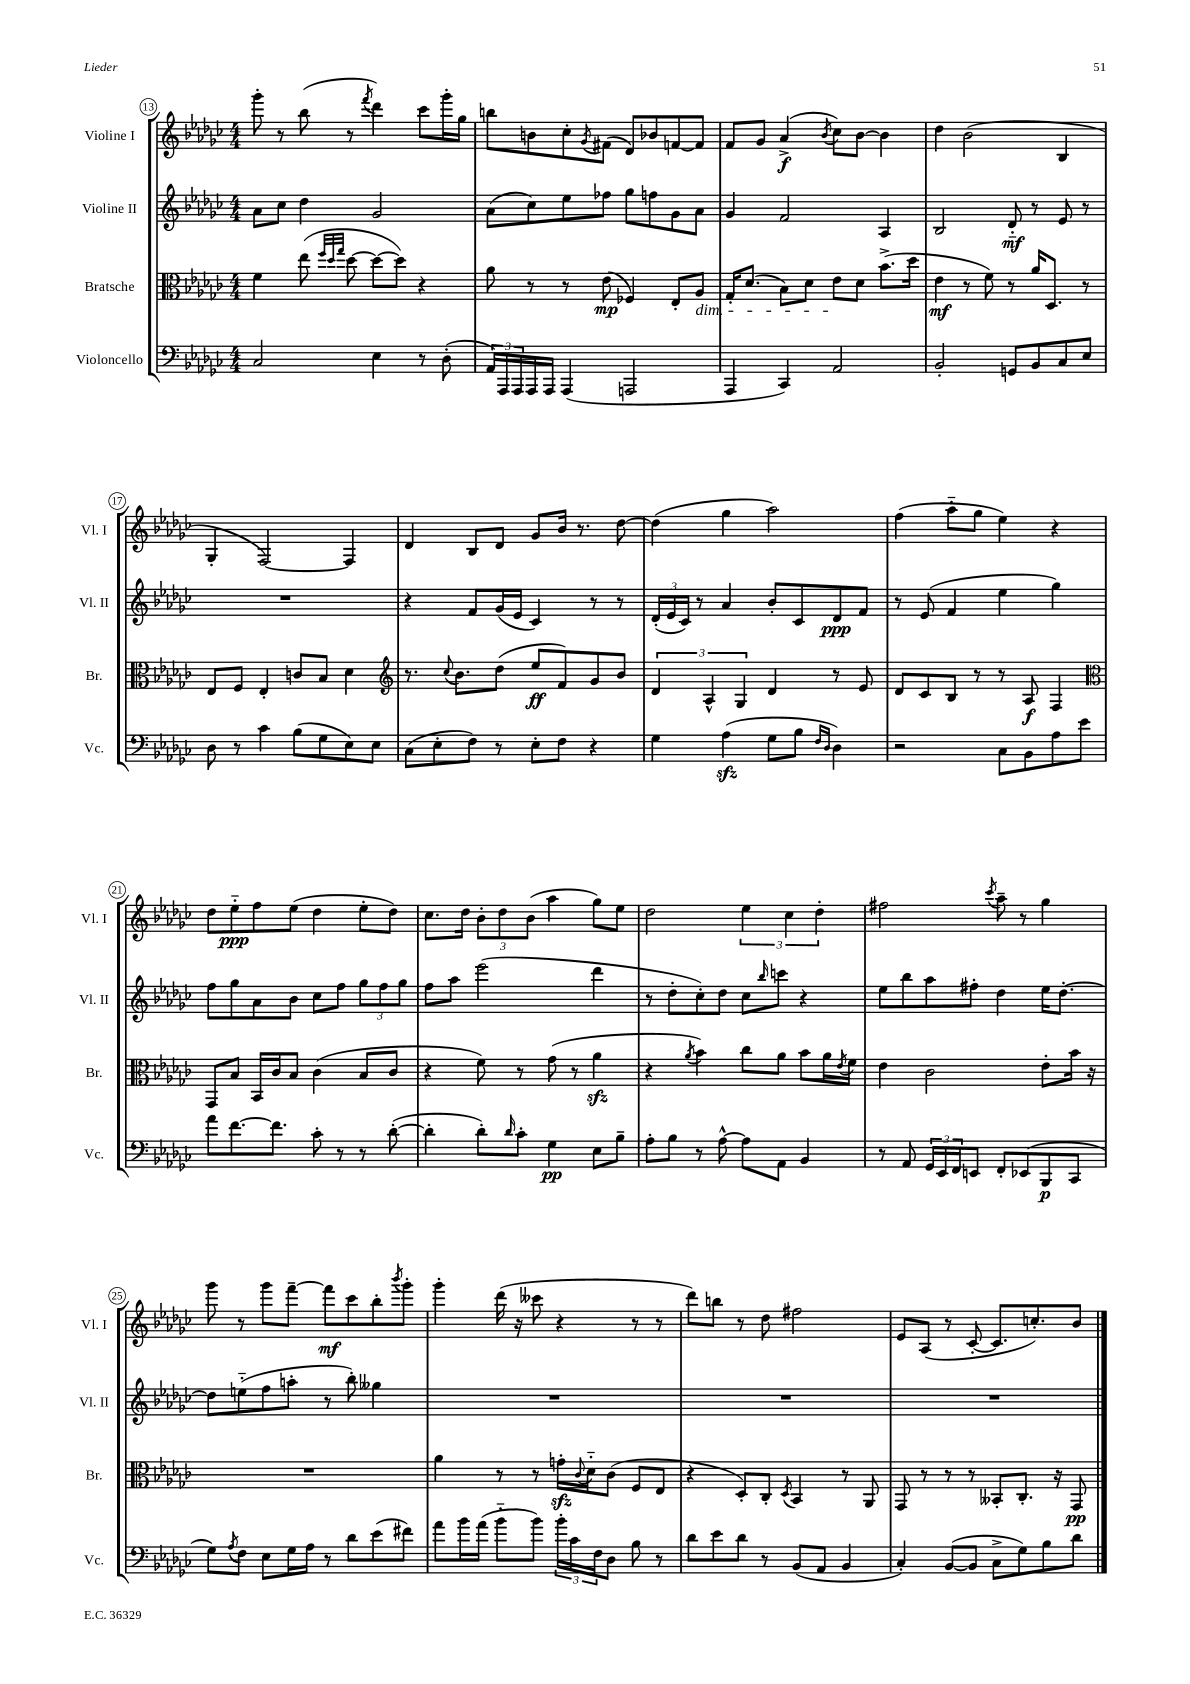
<<
\new StaffGroup <<
\new Staff = "s0" \with { instrumentName = "Violine I" shortInstrumentName = "Vl. I" } {
    \clef treble \key ges \major \numericTimeSignature \time 4/4
    ges'''8-. r8 bes''8( r8 \acciaccatura { f'''8 } des'''4) ces'''8 ges'''16-. ges''16 |
    b''8 b'8 ces''8-. \acciaccatura { ges'8 } fis'8( des'8) bes'8 f'8~ f'8 |
    f'8 ges'8 aes'4->\f( \acciaccatura { bes'8 } ces''8) bes'8~ bes'4 |
    des''4 bes'2( bes4 |
    ges4-. f2~) f4 |
    des'4 bes8 des'8 ges'8 bes'16 r8. des''8~ |
    des''4( ges''4 aes''2) |
    f''4( aes''8-_ ges''8 ees''4) r4 |
    des''8 ees''8-_\ppp f''8 ees''8( des''4 ees''8-. des''8) |
    ces''8. des''16 \tuplet 3/2 { bes'8-. des''8 bes'8( } aes''4 ges''8) ees''8 |
    des''2 \tuplet 3/2 { ees''4 ces''4 des''4-. } |
    fis''2 \acciaccatura { ces'''8 } aes''8-- r8 ges''4 |
    ges'''8 r8 ges'''8 f'''8~-- f'''8\mf ces'''8 bes''8-. \acciaccatura { bes'''8 } ges'''8-. |
    ges'''4-. des'''16( r16 ceses'''8 r4 r8 r8 |
    des'''8) b''8 r8 des''8 fis''2 |
    ees'8 aes8( r8 ces'8~-. ces'8. c''8.-.) bes'8 \bar "|." |
}
\new Staff = "s1" \with { instrumentName = "Violine II" shortInstrumentName = "Vl. II" } {
    \clef treble \key ges \major \numericTimeSignature \time 4/4
    aes'8 ces''8 des''4 ges'2 |
    aes'8( ces''8) ees''8 fes''8 ges''8 f''8 ges'8 aes'8 |
    ges'4 f'2 aes4 |
    bes2 des'8-_\mf r8 ees'8 r8 |
    R1 |
    r4 f'8 ges'16( ees'16 ces'4) r8 r8 |
    \tuplet 3/2 { des'16-.( ees'16 ces'16) } r8 aes'4 bes'8-. ces'8 des'8\ppp f'8 |
    r8 ees'8( f'4 ees''4 ges''4) |
    f''8 ges''8 aes'8 bes'8 ces''8 f''8 \tuplet 3/2 { ges''8 f''8 ges''8 } |
    f''8 aes''8 ees'''2( des'''4 |
    r8 des''8-. ces''8-.) des''8 ces''8 \grace { bes''16 } c'''8 r4 |
    ees''8 bes''8 aes''8 fis''8-. des''4 ees''16 des''8.~-. |
    des''8 e''8-_( f''8 a''8-. r8 bes''8-.) geses''4 |
    R1 |
    R1 |
    R1 \bar "|." |
}
\new Staff = "s2" \with { instrumentName = "Bratsche" shortInstrumentName = "Br." } {
    \clef alto \key ges \major \numericTimeSignature \time 4/4
    f'4 ees''8( \grace { f''32 des''32 ges''32 } des''8~ des''8~ des''8) r4 |
    aes'8 r8 r8 ees'8\mp( fes4) ees8-. aes8\dim |
    ges16-. des'8.( bes8) des'8 ees'8\! des'8 bes'8.->( des''16 |
    ees'4\mf r8 f'8) r8 aes'16 des8. r8 |
    ees8 f8 ees4-. c'8 bes8 des'4 |
    \clef treble r8. \appoggiatura { ces''8 } bes'8. des''8( ees''8\ff f'8) ges'8 bes'8 |
    \tuplet 3/2 { des'4 aes4-^ ges4 } des'4 r8 ees'8 |
    des'8 ces'8 bes8 r8 r8 aes8\f f4 |
    \clef alto ges,8 bes8 bes,16 ces'16 bes8 ces'4( bes8 ces'8 |
    r4 f'8) r8 ges'8( r8 aes'4\sfz |
    r4 \acciaccatura { aes'8 } bes'4) ces''8 aes'8 bes'8 aes'16 \acciaccatura { ees'8 } f'16 |
    ees'4 ces'2 ees'8-. bes'16 r16 |
    R1 |
    aes'4 r8 r8 g'16-.\sfz \appoggiatura { ces'8 } des'16-_ ces'8( f8 ees8 |
    r4 des8-.) ces8-. \acciaccatura { des8 } bes,4 r8 aes,8 |
    ges,8 r8 r8 r8 beses,8-. ces8.-. r16 ges,8\pp \bar "|." |
}
\new Staff = "s3" \with { instrumentName = "Violoncello" shortInstrumentName = "Vc." } {
    \clef bass \key ges \major \numericTimeSignature \time 4/4
    ces2 ees4 r8 des8-.( |
    \tuplet 3/2 { aes,16) aes,,16 aes,,16 } aes,,16 aes,,16 aes,,4( a,,2 |
    aes,,4 ces,4) aes,2 |
    bes,2-. g,8 bes,8 ces8 ees8 |
    des8 r8 ces'4 bes8( ges8 ees8) ees8 |
    ces8( ees8-. f8) r8 ees8-. f8 r4 |
    ges4 aes4\sfz( ges8 bes8 \grace { f16 des16 } des4) |
    r2 ces8 bes,8 aes8 ees'8 |
    aes'8 f'8.~ f'8. ces'8-. r8 r8 des'8~-.( |
    des'4-. des'8-.) \grace { des'16 } ces'8-. ges4\pp ees8 bes8-- |
    aes8-. bes8 r8 aes8~-^ aes8 aes,8 bes,4 |
    r8 aes,8 \tuplet 3/2 { ges,16 ees,16 f,16 } e,8 f,8-. ees,8( bes,,8\p ces,8 |
    ges8) \acciaccatura { aes8 } f8 ees8 ges16 aes16 r8 des'8 ees'8( fis'8) |
    aes'8 bes'16 aes'16( bes'8-_ bes'8) \tuplet 3/2 { bes'16-. ces'16 f16 } des8 bes8 r8 |
    des'8 ees'8 des'8 r8 bes,8( aes,8 bes,4 |
    ces4-.) bes,8~( bes,8 ces8-> ges8) bes8 des'8 \bar "|." |
}
>>
>>
\layout { \context { \Score currentBarNumber = #13 \override BarNumber.stencil = #(make-stencil-circler 0.1 0.3 ly:text-interface::print) } }
